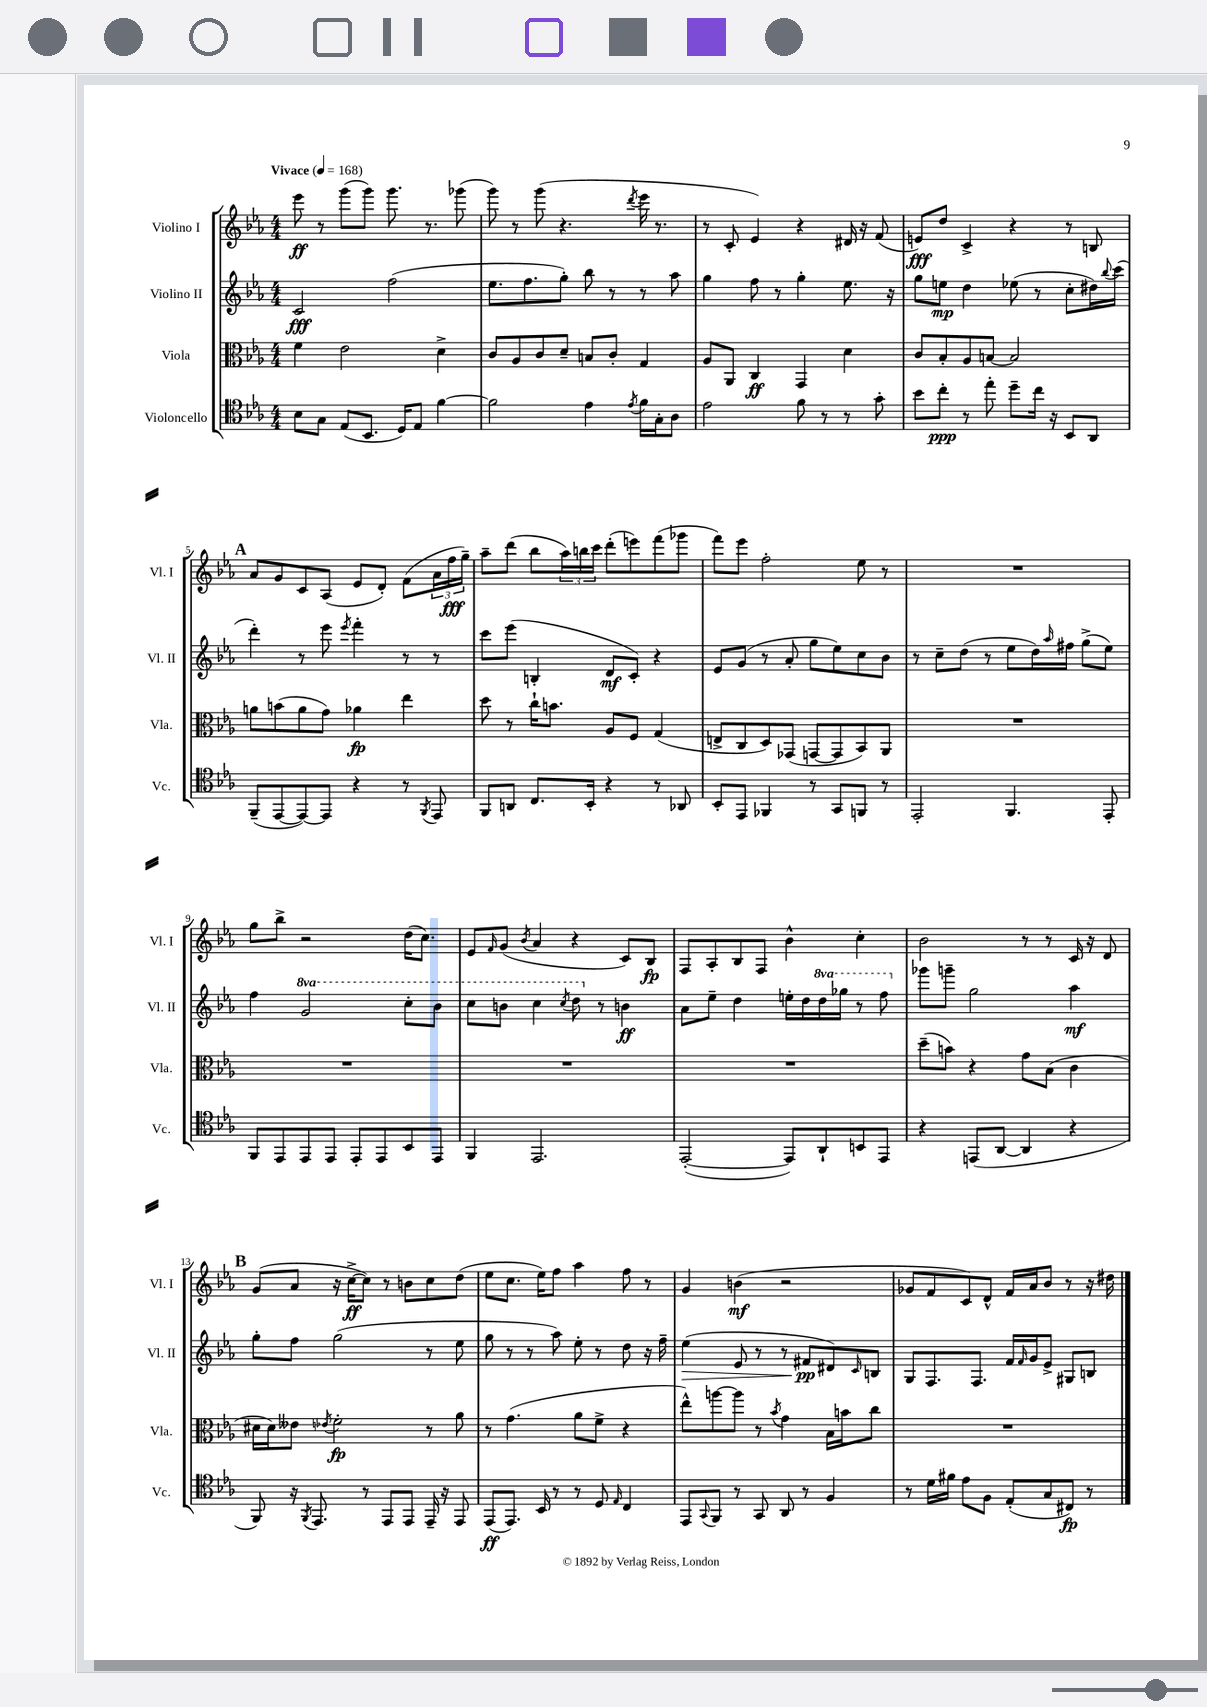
<<
\new StaffGroup <<
\new Staff = "s0" \with { instrumentName = "Violino I" shortInstrumentName = "Vl. I" } {
    \clef treble \key ees \major \numericTimeSignature \time 4/4 \tempo "Vivace" 4 = 168
    ees'''8\ff r8 g'''8( g'''8) g'''8. r8. ges'''8( |
    g'''8) r8 g'''8( r4. \acciaccatura { d'''8 } ees'''16 r8. |
    r8 c'8-. ees'4) r4 dis'16 r16 f'8( |
    e'8\fff) d''8 c'4-> r4 r8 b8 |
    \mark \markup { \bold "A" } aes'8 g'8 c'8 aes8( ees'8 d'8-.) f'8( \tuplet 3/2 { aes'16 f''16\fff g''16--) } |
    aes''8-- d'''8( bes''8 \tuplet 3/2 { aes''16) b''16 c'''16 } d'''8-.( e'''8) f'''8( ges'''8 |
    f'''8) ees'''8 f''2-. ees''8 r8 |
    R1 |
    g''8 bes''8-> r2 d''16( c''8.) |
    ees'8 \grace { f'16 } g'8( \acciaccatura { bes'8 } aes'4 r4 c'8) bes8\fp |
    f8 aes8-. bes8 f8 bes'4-^ c''4-. |
    bes'2 r8 r8 c'16 r16 d'8 |
    \mark \markup { \bold "B" } g'8( aes'8 r16 c''16~->\ff c''8) r8 b'8 c''8 d''8( |
    ees''8 c''8. ees''16) f''8 aes''4 f''8 r8 |
    g'4 b'4\mf( r2 |
    ges'8 f'8 c'8) d'8-^ f'16 aes'16 bes'8 r8 r16 dis''16 \bar "|." |
}
\new Staff = "s1" \with { instrumentName = "Violino II" shortInstrumentName = "Vl. II" } {
    \clef treble \key ees \major \numericTimeSignature \time 4/4 \set Staff.ottavationMarkups = #ottavation-simple-ordinals
    c'2\fff f''2( |
    ees''8. f''8. g''8-.) bes''8 r8 r8 aes''8 |
    g''4 f''8 r8 g''4-. ees''8. r16 |
    g''8 e''8\mp d''4 ees''8( r8 c''8-. dis''16) \appoggiatura { bes''8 } c'''16( |
    \mark \markup { \bold "A" } d'''4-.) r8 ees'''8 \acciaccatura { ees'''8 } f'''4-. r8 r8 |
    c'''8 ees'''8( b4-. d'8\mf c'8-.) r4 |
    ees'8 g'8( r8 aes'8-. g''8 ees''8) c''8 bes'8 |
    r8 c''8-- d''8( r8 ees''8 d''16) \grace { aes''16 } fis''16 g''8->( ees''8) |
    f''4 \ottava #1 g''2 c'''8-. bes''8 |
    c'''8 b''8 c'''4 \acciaccatura { c'''8 } d'''8 \ottava #0 r8 b'4\ff |
    aes'8 ees''8-- d''4 e''16-. d''16 \ottava #1 d'''16 ges'''16 r8 f'''8 \ottava #0 |
    ges'''8 g'''8-- g''2 aes''4\mf |
    \mark \markup { \bold "B" } g''8-. f''8 g''2( r8 ees''8 |
    g''8 r8 r8 aes''8) ees''8-. r8 d''8 r16 f''16-- |
    ees''4\>( ees'8 r8 r8 fis'8\pp\! dis'8) \grace { c'16 } b8 |
    g8 f8. f8. f'16 \grace { f'16 } g'16 ees'8-> gis8 b8 \bar "|." |
}
\new Staff = "s2" \with { instrumentName = "Viola" shortInstrumentName = "Vla." } {
    \clef alto \key ees \major \numericTimeSignature \time 4/4
    f'4 ees'2 d'4-> |
    c'8 aes8 c'8 d'8-- b8 c'8-. g4 |
    aes8 aes,8 c4\ff g,4 d'4 |
    c'8 bes8-. aes8 b8~ b2 |
    \mark \markup { \bold "A" } a'8 b'8( a'8 g'8) aes'4\fp ees''4 |
    d''8 r8 c''16-! b'8. aes8 f8 g4( |
    e8-> c8 d8) ges,8( g,8~ g,8 bes,8) aes,8 |
    R1 |
    R1 |
    R1 |
    R1 |
    d''8--( b'8) r4 g'8 bes8( c'4 |
    \mark \markup { \bold "B" } dis'16 dis'16) eeses'8 \acciaccatura { ees'8 } f'2-.\fp r8 aes'8 |
    r8 g'4.( aes'8 f'8-> r4 |
    ees''8-^) a''8~ a''8 r8 \acciaccatura { bes'8 } g'4 bes16 b'16 c''8 |
    R1 \bar "|." |
}
\new Staff = "s3" \with { instrumentName = "Violoncello" shortInstrumentName = "Vc." } {
    \clef tenor \key ees \major \numericTimeSignature \time 4/4
    bes8 g8 ees8( bes,8. d16) ees8 f'4~ |
    f'2 ees'4 \acciaccatura { ees'8 } f'16 g16-. aes8 |
    ees'2 f'8 r8 r8 g'8-. |
    bes'8 c''8-.\ppp r8 ees''8-. d''8-- c''16 r16 bes,8 aes,8 |
    \mark \markup { \bold "A" } f,8--( ees,8~ ees,8~) ees,8 r4 r8 \acciaccatura { f,8 } ees,8 |
    f,8 a,8 c8. bes,16-. r4 r8 aes,8 |
    bes,8-. ees,8 fes,4 r8 g,8 f,8 r8 |
    ees,2-. f,4. ees,8-. |
    f,8 ees,8 ees,8 ees,8 ees,8-. ees,8 bes,8 ees,8 |
    f,4 ees,2. |
    ees,2~-.( ees,8) aes,8-! b,8 ees,8 |
    r4 e,8( aes,8~ aes,4 r4 |
    \mark \markup { \bold "B" } f,8) r16 \acciaccatura { f,8 } ees,8. r8 ees,8 ees,8 ees,16-- r16 ees,8 |
    ees,8\ff( ees,8.) bes,16 r8 r8 d8 \grace { ees16 } c4 |
    ees,8 \appoggiatura { g,8 } f,8 r8 g,8 aes,8 r8 f4 |
    r8 d'16 fis'16 ees'8 f8 ees8-.( g8 cis8\fp) r8 \bar "|." |
}
>>
>>
